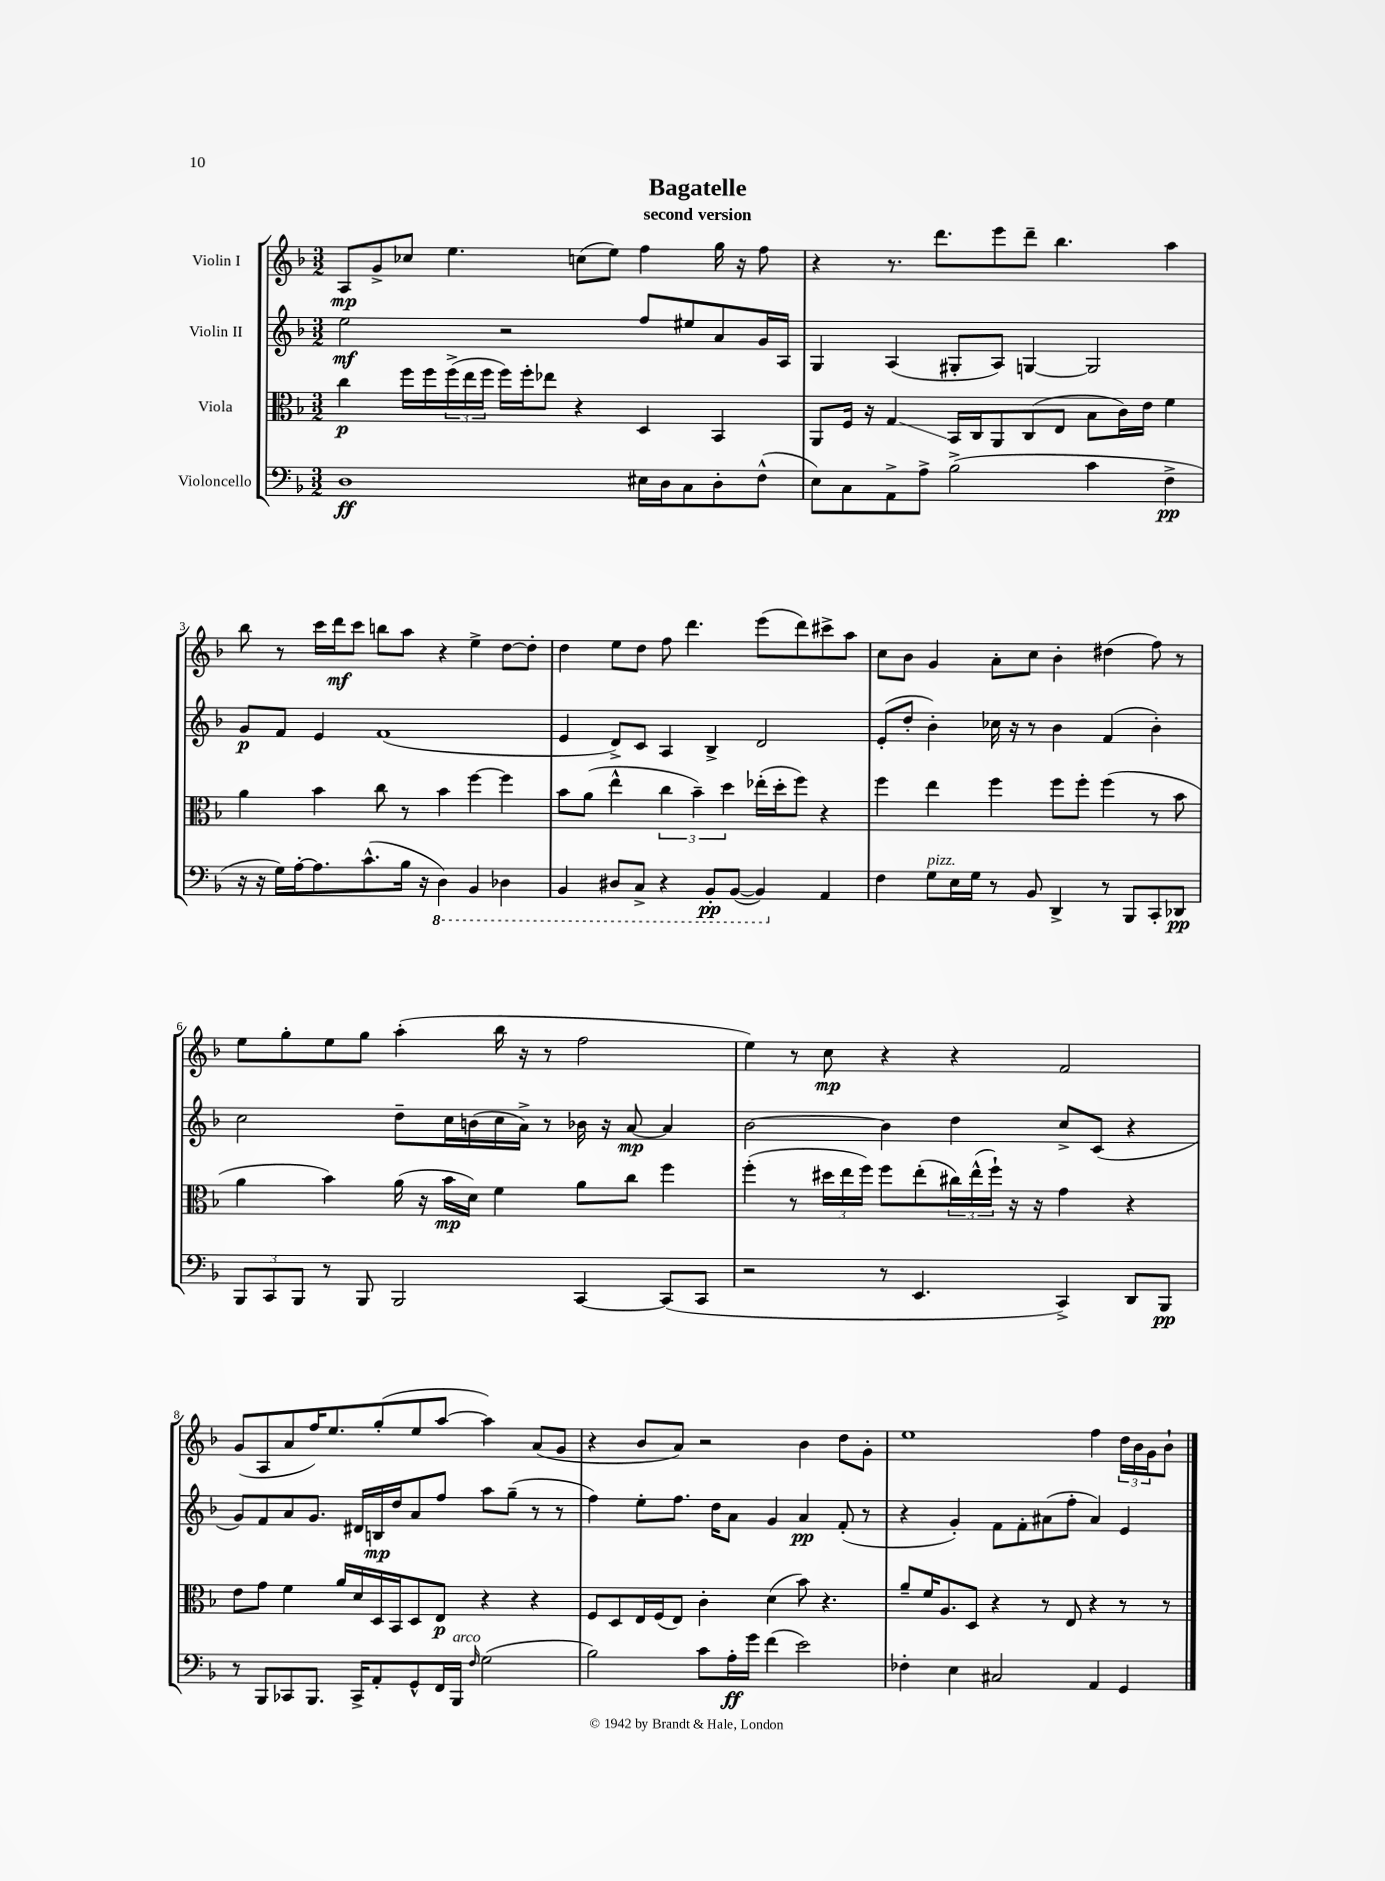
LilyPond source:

\header { title = "Bagatelle" subtitle = "second version" }
<<
\new StaffGroup <<
\new Staff = "s0" \with { instrumentName = "Violin I" } {
    \clef treble \key f \major \numericTimeSignature \time 3/2
    a8\mp g'8-> ces''8 e''4. c''8( e''8) f''4 g''16 r16 f''8 |
    r4 r8. d'''8. e'''8 d'''8-- bes''4. a''4 |
    bes''8 r8 c'''16 d'''16\mf c'''8 b''8 a''8 r4 e''4-> d''8~ d''8-. |
    d''4 e''8 d''8 f''8 d'''4. e'''8( d'''8) cis'''8-> a''8 |
    c''8 bes'8 g'4 a'8-. c''8 bes'4-. dis''4( f''8) r8 |
    e''8 g''8-. e''8 g''8 a''4-.( bes''16 r16 r8 f''2 |
    e''4) r8 c''8\mp r4 r4 f'2 |
    g'8( a8 a'8 f''16) e''8. g''8-.( e''8 a''8~ a''4) a'8( g'8 |
    r4 bes'8 a'8) r2 bes'4 d''8 g'8-. |
    e''1 f''4 \tuplet 3/2 { d''16 bes'16 g'16 } bes'8-! \bar "|." |
}
\new Staff = "s1" \with { instrumentName = "Violin II" } {
    \clef treble \key f \major \numericTimeSignature \time 3/2
    e''2\mf r2 f''8 eis''8 a'8 g'16 a16 |
    g4 a4( gis8-. a8) g4~ g2 |
    g'8\p f'8 e'4 f'1( |
    e'4 d'8->) c'8 a4 bes4-> d'2 |
    e'8-.( d''8-. bes'4-.) ces''16 r16 r8 bes'4 f'4( bes'4-.) |
    c''2 d''8-- c''16 b'16( c''16 a'16->) r8 bes'16 r16 a'8~\mp a'4 |
    bes'2~ bes'4 d''4 c''8-> c'8( r4 |
    g'8) f'8 a'8 g'8. dis'16 b16\mp d''16 a'8 f''8 a''8 g''8--( r8 r8 |
    f''4) e''8-. f''8. d''16 a'8 g'4 a'4\pp f'8-.( r8 |
    r4 g'4-.) f'8 f'8-. ais'8( f''8-. ais'4) e'4 \bar "|." |
}
\new Staff = "s2" \with { instrumentName = "Viola" } {
    \clef alto \key f \major \numericTimeSignature \time 3/2
    c''4\p f''16 f''16 \tuplet 3/2 { f''16->( e''16 f''16 } f''16) f''16-. ees''8 r4 d4 bes,4 |
    a,8 f16 r16 g4\glissando bes,16 c16 a,8 c8( e8 bes8 c'16) e'16 f'4 |
    a'4 bes'4 c''8 r8 bes'4 f''4~ f''4 |
    bes'8 a'8( e''4-^ \tuplet 3/2 { c''4 bes'4--) d''4 } ees''16-.( d''16-. f''8) r4 |
    f''4 e''4 f''4 f''8 f''8-. f''4( r8 bes'8 |
    a'4 bes'4) a'16( r16 bes'16\mp d'16) f'4 a'8 c''8 f''4 |
    f''4-.( r8 \tuplet 3/2 { dis''16 e''16 f''16) } f''8 e''8-.( \tuplet 3/2 { cis''16) e''16-^( f''16-!) } r16 r16 g'4 r4 |
    e'8 g'8 f'4 a'16 d'16 d16 bes,16 d8 e8\p r4 r4 |
    f8 d8 e16 f16( e8) c'4-. d'4( bes'8) r4. |
    a'8-- f'16 a8. d8 r4 r8 e8 r4 r8 r8 \bar "|." |
}
\new Staff = "s3" \with { instrumentName = "Violoncello" } {
    \clef bass \key f \major \numericTimeSignature \time 3/2
    d1\ff eis16 d16 c8 d8-. f8-^( |
    e8) c8 a,8-> a8-> bes2->( c'4 f4->\pp |
    r16 r16 g16) a16~-. a8. c'8.-^( bes16 r16 \ottava #-1 d,4) bes,,4 des,4 |
    bes,,4 dis,8 c,8-> r4 bes,,8-.\pp bes,,8~( bes,,4) \ottava #0 a,4 |
    f4 g8^\markup { \italic "pizz." } e16 g16 r8 bes,8 d,4-> r8 bes,,8 c,8-. des,8\pp |
    \tuplet 3/2 { bes,,8 c,8 bes,,8 } r8 bes,,8 bes,,2 c,4~ c,8( c,8 |
    r2 r8 e,4. c,4->) d,8 bes,,8\pp |
    r8 bes,,8 ces,8 bes,,8. ces,16-> a,8-. g,8-^ f,16 bes,,16^\markup { \italic "arco" } \grace { f16 } g2( |
    bes2) c'8 a16-.\ff g'16 f'4( e'2) |
    fes4-. e4 cis2 a,4 g,4 \bar "|." |
}
>>
>>
